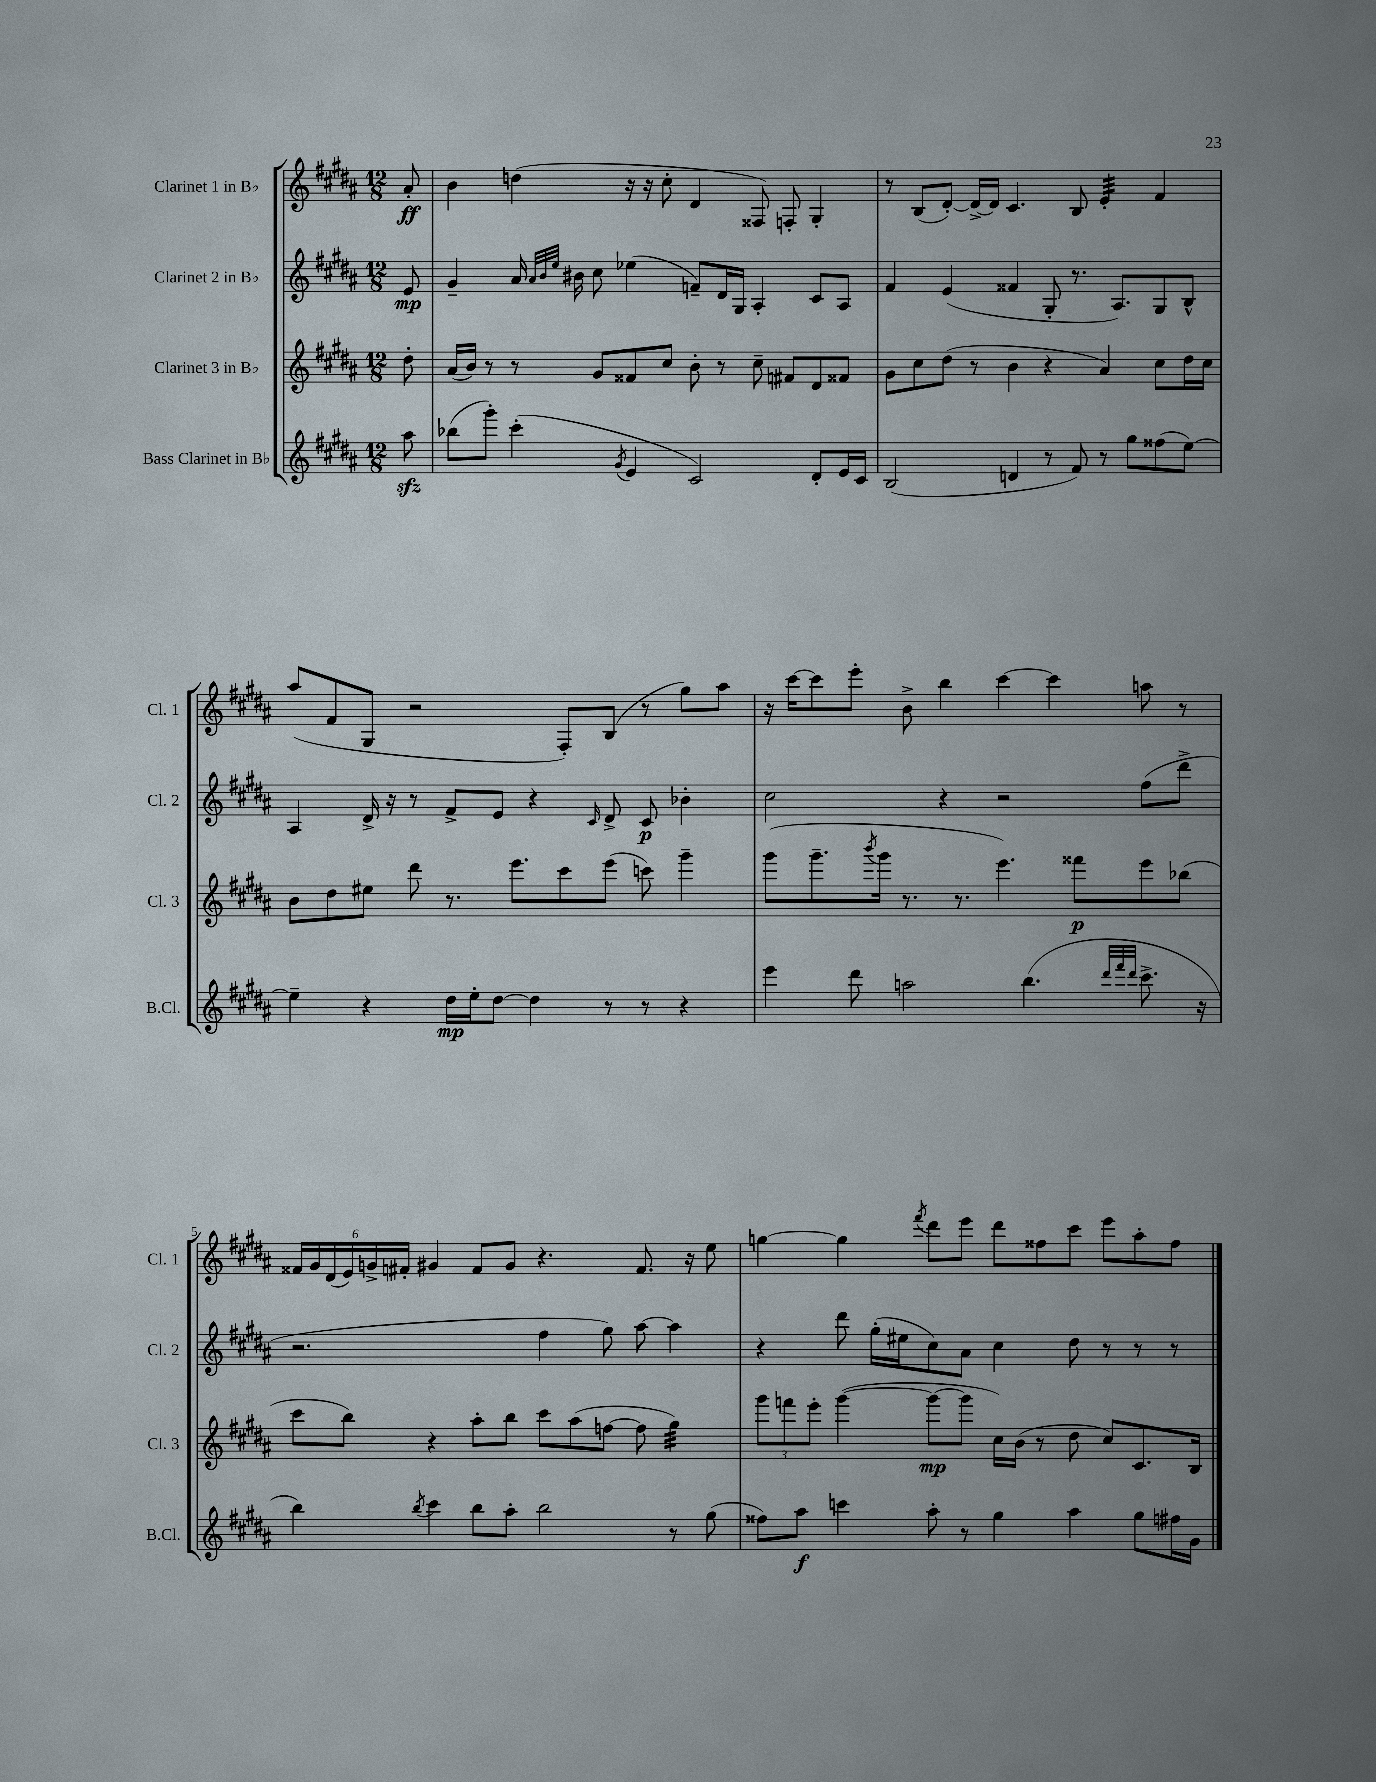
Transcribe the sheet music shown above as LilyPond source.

<<
\new StaffGroup <<
\new Staff = "s0" \with { instrumentName = "Clarinet 1 in Bb" shortInstrumentName = "Cl. 1" } {
    \clef treble \key b \major \numericTimeSignature \time 12/8 \partial 8
    ais'8-.\ff |
    b'4 d''4( r16 r16 cis''8-. dis'4 fisis8) f8-. gis4-. |
    r8 b8( dis'8~-.) dis'16~-> dis'16 cis'4. b8 e'4:32-. fis'4 |
    ais''8( fis'8 gis8 r2 fis8-.) b8( r8 gis''8) ais''8 |
    r16 cis'''16~ cis'''8 e'''8-. b'8-> b''4 cis'''4~ cis'''4 a''8 r8 |
    \tuplet 6/4 { fisis'16 gis'16 dis'16( e'16) g'16-> fis'16-. } gis'4 fis'8 gis'8 r4. fis'8. r16 e''8 |
    g''4~ g''4 \acciaccatura { fis'''8 } dis'''8 e'''8 dis'''8 fisis''8 cis'''8 e'''8 ais''8-. fisis''8 \bar "|." |
}
\new Staff = "s1" \with { instrumentName = "Clarinet 2 in Bb" shortInstrumentName = "Cl. 2" } {
    \clef treble \key b \major \numericTimeSignature \time 12/8 \partial 8
    e'8\mp |
    gis'4-- ais'16 \grace { ais'32 b'32 e''32 } bis'16 cis''8 ees''4( f'8--) dis'16 gis16 ais4-. cis'8 ais8 |
    fis'4 e'4( fisis'4 gis8-. r8. ais8.) gis8 b8-^ |
    ais4 dis'16-> r16 r8 fis'8-> e'8 r4 \grace { cis'16 } dis'8-> cis'8\p bes'4-. |
    cis''2 r4 r2 fis''8( dis'''8-> |
    r2. fis''4 gis''8) ais''8~ ais''4 |
    r4 dis'''8 gis''16-.( eis''16 cis''8) ais'8 cis''4 dis''8 r8 r8 r8 \bar "|." |
}
\new Staff = "s2" \with { instrumentName = "Clarinet 3 in Bb" shortInstrumentName = "Cl. 3" } {
    \clef treble \key b \major \numericTimeSignature \time 12/8 \partial 8
    dis''8-. |
    ais'16( b'16) r8 r8 gis'8 fisis'8 cis''8 b'8-. r8 cis''8-- fis'8 dis'8 fisis'8 |
    gis'8 cis''8 dis''8( r8 b'4 r4 ais'4) cis''8 dis''16 cis''16 |
    b'8 dis''8 eis''8 dis'''8 r8. e'''8. cis'''8 e'''8( c'''8) gis'''4-- |
    gis'''8( gis'''8.-- \acciaccatura { b'''8 } gis'''16 r8. r8. e'''4.) fisis'''8\p e'''8 bes''8( |
    cis'''8 b''8) r4 ais''8-. b''8 cis'''8 ais''8( f''8~ f''8 gis''4:32) |
    \tuplet 3/2 { gis'''8 f'''8 e'''8-. } gis'''4~( gis'''8~\mp gis'''8 cis''16) b'16( r8 dis''8 cis''8) cis'8. b16 \bar "|." |
}
\new Staff = "s3" \with { instrumentName = "Bass Clarinet in Bb" shortInstrumentName = "B.Cl." } {
    \clef treble \key b \major \numericTimeSignature \time 12/8 \partial 8
    ais''8\sfz |
    bes''8( gis'''8-.) cis'''4-.( \acciaccatura { gis'8 } e'4 cis'2) dis'8-. e'16 cis'16 |
    b2( d'4 r8 fis'8) r8 gis''8 fisis''8( e''8~) |
    e''4-- r4 dis''16\mp e''16-. dis''8~ dis''4 r8 r8 r4 |
    e'''4 dis'''8 a''2 b''4.( \grace { dis'''32 fis'''32 dis'''32 } cis'''8.-> r16 |
    b''4) \acciaccatura { b''8 } cis'''4 b''8 ais''8-. b''2 r8 gis''8( |
    fisis''8) ais''8\f c'''4 ais''8-. r8 gis''4 ais''4 gis''8 fis''16 gis'16 \bar "|." |
}
>>
>>
\layout { \context { \Score \override BarNumber.break-visibility = ##(#f #t #t) barNumberVisibility = #(every-nth-bar-number-visible 5) } }
